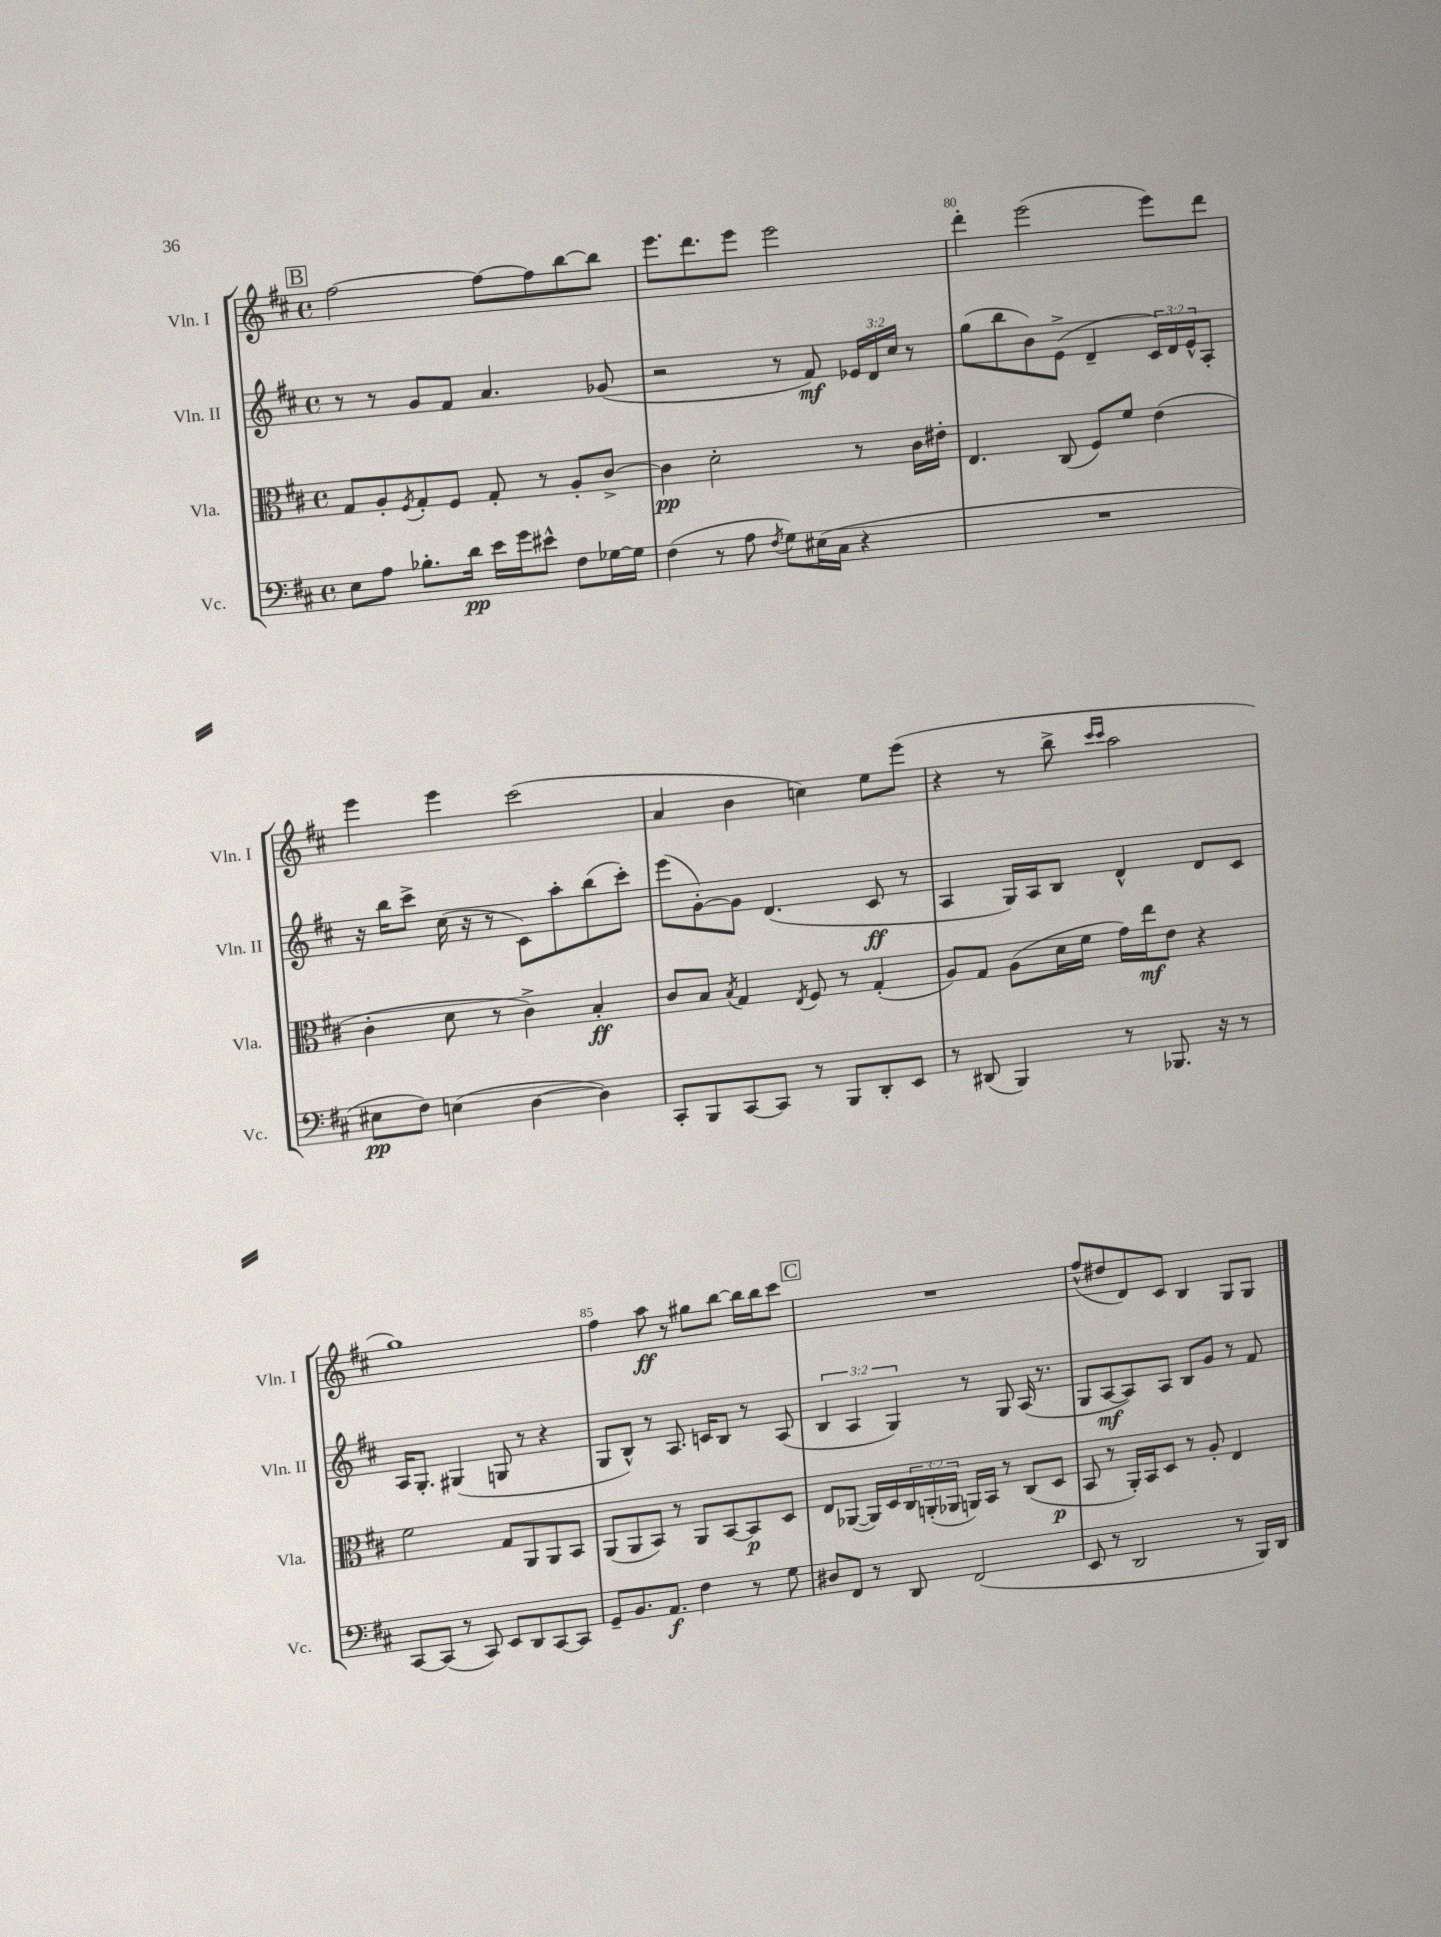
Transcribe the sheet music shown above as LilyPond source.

<<
\new StaffGroup <<
\new Staff = "s0" \with { instrumentName = "Vln. I" shortInstrumentName = "Vln. I" } {
    \clef treble \key d \major \defaultTimeSignature \time 4/4
    \mark \markup { \box "B" } fis''2~ fis''8~ fis''8 b''8~ b''8 |
    e'''8. d'''8. e'''8 e'''2 |
    d'''4-. e'''2( e'''8) d'''8 |
    e'''4 e'''4 cis'''2( |
    a'4 b'4 c''4) e''8 e'''8( |
    r4 r8 b''8-> \grace { cis'''16 cis'''16 } a''2 |
    g''1) |
    fis''4 a''8\ff r8 gis''8 b''8~ b''16 b''16 cis'''8 |
    \mark \markup { \box "C" } R1 |
    fis''8-^( dis''8 d'8) cis'8 b4 g8 g8 \bar "|." |
}
\new Staff = "s1" \with { instrumentName = "Vln. II" shortInstrumentName = "Vln. II" } {
    \clef treble \key d \major \defaultTimeSignature \time 4/4 \override Staff.TupletNumber.text = #tuplet-number::calc-fraction-text
    \mark \markup { \box "B" } r8 r8 g'8 fis'8 a'4. ges'8( |
    r2 r8 fis'8\mf) \tuplet 3/2 { ees'16 d'16 cis''16 } r8 |
    g''8( b''8 b'8) e'8->( d'4-- \tuplet 3/2 { cis'16) d'16 e'16-^ } a8-. |
    r16 b''16 cis'''8-> cis''16( r16 r8 cis'8) a''8-. b''8( cis'''8-.) |
    e'''8( g'8~-.) g'8 d'4.( cis'8\ff r8 |
    a4 g16) a16 b8 d'4-^ d'8 cis'8 |
    a16 g8.-. gis4( g8 r8 r4 |
    g8 b8-^) r8 a8. c'16 b8 r8 a8( |
    \mark \markup { \box "C" } \tuplet 3/2 { b4 a4 g4) } r8 g8 a16( r8. |
    g8 a8~\mf a8) a8 b8 g'8 r8 fis'8 \bar "|." |
}
\new Staff = "s2" \with { instrumentName = "Vla." shortInstrumentName = "Vla." } {
    \clef alto \key d \major \defaultTimeSignature \time 4/4 \override Staff.TupletNumber.text = #tuplet-number::calc-fraction-text
    \mark \markup { \box "B" } g8 a8-. \acciaccatura { fis8 } g8-. fis8 g8-. r8 a8-. cis'8~-> |
    cis'4\pp d'2-. r8 cis'16 eis'16-. |
    e4. cis8( fis8) fis'8 e'4( |
    cis'4-. d'8 r8 cis'4->) b4-.\ff |
    cis'8 b8 \acciaccatura { b8 } g4 \acciaccatura { e8 } fis8 r8 g4-.( |
    a8) g8 a8( d'16 fis'16 g'16) e''16\mf e'8 r4 |
    fis'2 g8 a,8 a,8 b,8 |
    a,8( a,8 b,8) r8 a,8 b,8~ b,8\p d8 |
    \mark \markup { \box "C" } e8 aes,8~( aes,16) d16 \tuplet 3/2 { cis16 a,16-.( aes,16 } a,16) b,16 r8 cis8( d8\p |
    b,8 r8 a,16-.) b,16 d8 r8 a8-. e4 \bar "|." |
}
\new Staff = "s3" \with { instrumentName = "Vc." shortInstrumentName = "Vc." } {
    \clef bass \key d \major \defaultTimeSignature \time 4/4
    \mark \markup { \box "B" } e8 a8 bes8.-. d'16\pp e'16 g'16 eis'8-^ fis8 ges16~ ges16 |
    fis4( r8 a8 \acciaccatura { fis8 } g8) eis16( cis16 r4 |
    R1 |
    eis8\pp fis8) e4( d4~ d4) |
    cis,8-. b,,8 cis,8~ cis,8 r8 b,,8 d,8-. e,8 |
    r8 dis,8( b,,4) r8 bes,,8. r16 r8 |
    cis,8~ cis,8( r8 cis,8) e,8 d,8 cis,8~ cis,8 |
    g,8-- b,8. a,8.\f fis4 r8 g8 |
    \mark \markup { \box "C" } dis8 fis,8 r8 d,8 fis,2( |
    e,8 r8 d,2 r8 b,,16) d,16 \bar "|." |
}
>>
>>
\layout { \context { \Score currentBarNumber = #78 \override BarNumber.break-visibility = ##(#f #t #t) barNumberVisibility = #(every-nth-bar-number-visible 5) } }
